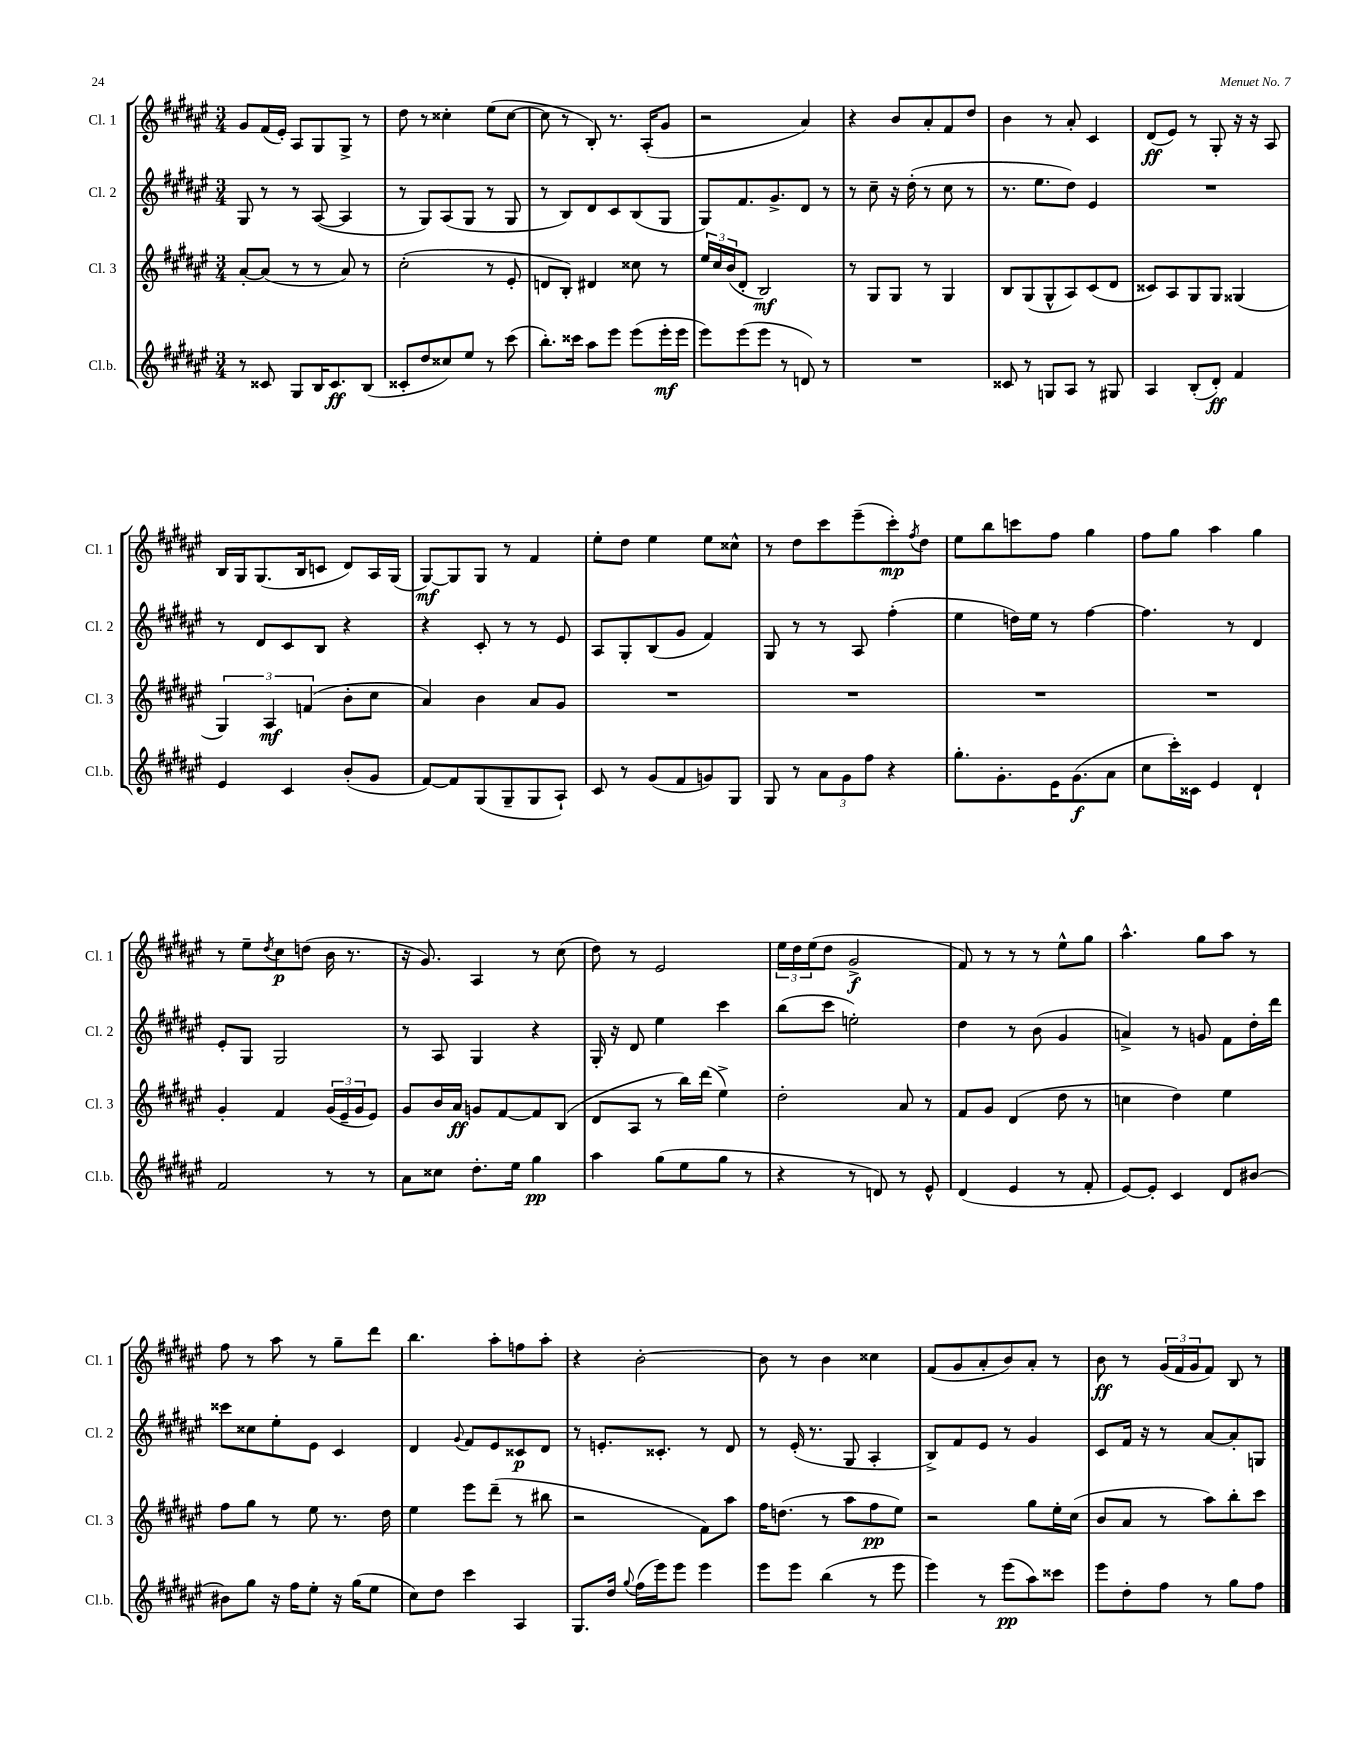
<<
\new StaffGroup <<
\new Staff = "s0" \with { instrumentName = "Cl. 1" shortInstrumentName = "Cl. 1" } {
    \clef treble \key fis \major \numericTimeSignature \time 3/4
    gis'8 fis'16( eis'16-.) ais8 gis8 gis8-> r8 |
    dis''8 r8 cisis''4-. eis''8( cisis''8~ |
    cisis''8 r8 b8-.) r8. ais16-.( gis'8 |
    r2 ais'4) |
    r4 b'8 ais'8-. fis'8 dis''8 |
    b'4 r8 ais'8-. cis'4 |
    dis'8\ff( eis'8) r8 gis8-. r16 r16 ais8 |
    b16 gis16 gis8.( b16 c'8 dis'8) ais16 gis16( |
    gis8~\mf) gis8 gis8 r8 fis'4 |
    eis''8-. dis''8 eis''4 eis''8 cisis''8-^ |
    r8 dis''8 cis'''8 eis'''8--( cis'''8-.\mp) \acciaccatura { fis''8 } dis''8 |
    eis''8 b''8 c'''8 fis''8 gis''4 |
    fis''8 gis''8 ais''4 gis''4 |
    r8 eis''8-- \acciaccatura { dis''8 } cis''8\p d''8( b'16 r8. |
    r16 gis'8.) ais4 r8 cis''8( |
    dis''8) r8 eis'2 |
    \tuplet 3/2 { eis''16 dis''16 eis''16( } dis''8 gis'2->\f |
    fis'8) r8 r8 r8 eis''8-^ gis''8 |
    ais''4.-^ gis''8 ais''8 r8 |
    fis''8 r8 ais''8 r8 gis''8-- dis'''8 |
    b''4. ais''8-. f''8 ais''8-. |
    r4 b'2~-. |
    b'8 r8 b'4 cisis''4 |
    fis'8( gis'8 ais'8-. b'8) ais'8-. r8 |
    b'8\ff r8 \tuplet 3/2 { gis'16( fis'16 gis'16 } fis'8) b8 r8 \bar "|." |
}
\new Staff = "s1" \with { instrumentName = "Cl. 2" shortInstrumentName = "Cl. 2" } {
    \clef treble \key fis \major \numericTimeSignature \time 3/4
    gis8 r8 r8 ais8~( ais4 |
    r8 gis8) ais8( gis8 r8 gis8 |
    r8 b8) dis'8 cis'8 b8( gis8 |
    gis8) fis'8. gis'8.-> dis'8 r8 |
    r8 cis''8-- r16 dis''16-.( r8 cis''8 r8 |
    r8. eis''8. dis''8) eis'4 |
    R2. |
    r8 dis'8 cis'8 b8 r4 |
    r4 cis'8-. r8 r8 eis'8 |
    ais8 gis8-. b8( gis'8 fis'4) |
    gis8 r8 r8 ais8 fis''4-.( |
    eis''4 d''16) eis''16 r8 fis''4~ |
    fis''4. r8 dis'4 |
    eis'8-. gis8 gis2 |
    r8 ais8 gis4 r4 |
    gis16-. r16 dis'8 eis''4 cis'''4 |
    b''8( cis'''8 e''2-.) |
    dis''4 r8 b'8( gis'4 |
    a'4->) r8 g'8 fis'8 dis''16-. dis'''16 |
    cisis'''8 cisis''8 eis''8-. eis'8 cis'4 |
    dis'4 \appoggiatura { gis'8 } fis'8 eis'8 cisis'8\p dis'8 |
    r8 e'8.-. cisis'8.-. r8 dis'8 |
    r8 eis'16-.( r8. gis8 ais4-. |
    b8->) fis'8 eis'8 r8 gis'4 |
    cis'8 fis'16 r16 r8 ais'8~ ais'8-. g8 \bar "|." |
}
\new Staff = "s2" \with { instrumentName = "Cl. 3" shortInstrumentName = "Cl. 3" } {
    \clef treble \key fis \major \numericTimeSignature \time 3/4
    ais'8~-. ais'8( r8 r8 ais'8) r8 |
    cis''2-.( r8 eis'8-. |
    d'8 b8-.) dis'4 cisis''8 r8 |
    \tuplet 3/2 { eis''16 cis''16 b'16( } dis'8-. b2\mf) |
    r8 gis8 gis8 r8 gis4 |
    b8 gis8( gis8-^ ais8) cis'8( dis'8 |
    cisis'8) ais8 gis8 gis8 gisis4( |
    \tuplet 3/2 { gis4) ais4\mf f'4( } b'8-. cis''8 |
    ais'4) b'4 ais'8 gis'8 |
    R2. |
    R2. |
    R2. |
    R2. |
    gis'4-. fis'4 \tuplet 3/2 { gis'16( eis'16-- gis'16 } eis'8) |
    gis'8 b'16 ais'16\ff g'8 fis'8~ fis'8 b8( |
    dis'8 ais8 r8 b''16) dis'''16( eis''4->) |
    dis''2-. ais'8 r8 |
    fis'8 gis'8 dis'4( dis''8 r8 |
    c''4 dis''4) eis''4 |
    fis''8 gis''8 r8 eis''8 r8. dis''16 |
    eis''4 eis'''8 dis'''8--( r8 bis''8 |
    r2 fis'8) ais''8 |
    fis''16 d''8.( r8 ais''8 fis''8\pp eis''8) |
    r2 gis''8 eis''16-. cis''16( |
    b'8 ais'8 r8 ais''8) b''8-. cis'''8 \bar "|." |
}
\new Staff = "s3" \with { instrumentName = "Cl.b." shortInstrumentName = "Cl.b." } {
    \clef treble \key fis \major \numericTimeSignature \time 3/4
    r8 cisis'8 gis8 b16 cisis'8.\ff b8( |
    cisis'8-. dis''8 cisis''8) eis''8 r8 cis'''8( |
    b''8.-.) cisis'''16 ais''8 eis'''8 eis'''8( eis'''16-.\mf eis'''16 |
    eis'''8) eis'''8( eis'''8 r8 d'8) r8 |
    R2. |
    cisis'8 r8 g8 ais8 r8 gis8 |
    ais4 b8-.( dis'8-.\ff) fis'4 |
    eis'4 cis'4 b'8-.( gis'8 |
    fis'8~) fis'8 gis8( gis8-- gis8 ais8-!) |
    cis'8 r8 gis'8( fis'8 g'8) gis8 |
    gis8 r8 \tuplet 3/2 { ais'8 gis'8 fis''8 } r4 |
    gis''8.-. gis'8.-. eis'16 gis'8.\f( ais'8 |
    cis''8 cis'''16-.) cisis'16 eis'4 dis'4-! |
    fis'2 r8 r8 |
    ais'8 cisis''8 dis''8.-. eis''16 gis''4\pp |
    ais''4 gis''8( eis''8 gis''8 r8 |
    r4 r8 d'8) r8 eis'8-^ |
    dis'4( eis'4 r8 fis'8-. |
    eis'8~) eis'8-. cis'4 dis'8 bis'8~ |
    bis'8 gis''8 r16 fis''16 eis''8-. r16 gis''16( eis''8 |
    cis''8) dis''8 cis'''4 ais4 |
    gis8. dis''16 \appoggiatura { gis''8 } fis''16( eis'''16) eis'''8 eis'''4 |
    eis'''8 eis'''8 b''4( r8 eis'''8 |
    eis'''4) r8 eis'''8\pp( ais''8) cisis'''8 |
    eis'''8 dis''8-. fis''8 r8 gis''8 fis''8 \bar "|." |
}
>>
>>
\layout { \context { \Score \remove "Bar_number_engraver" } }
